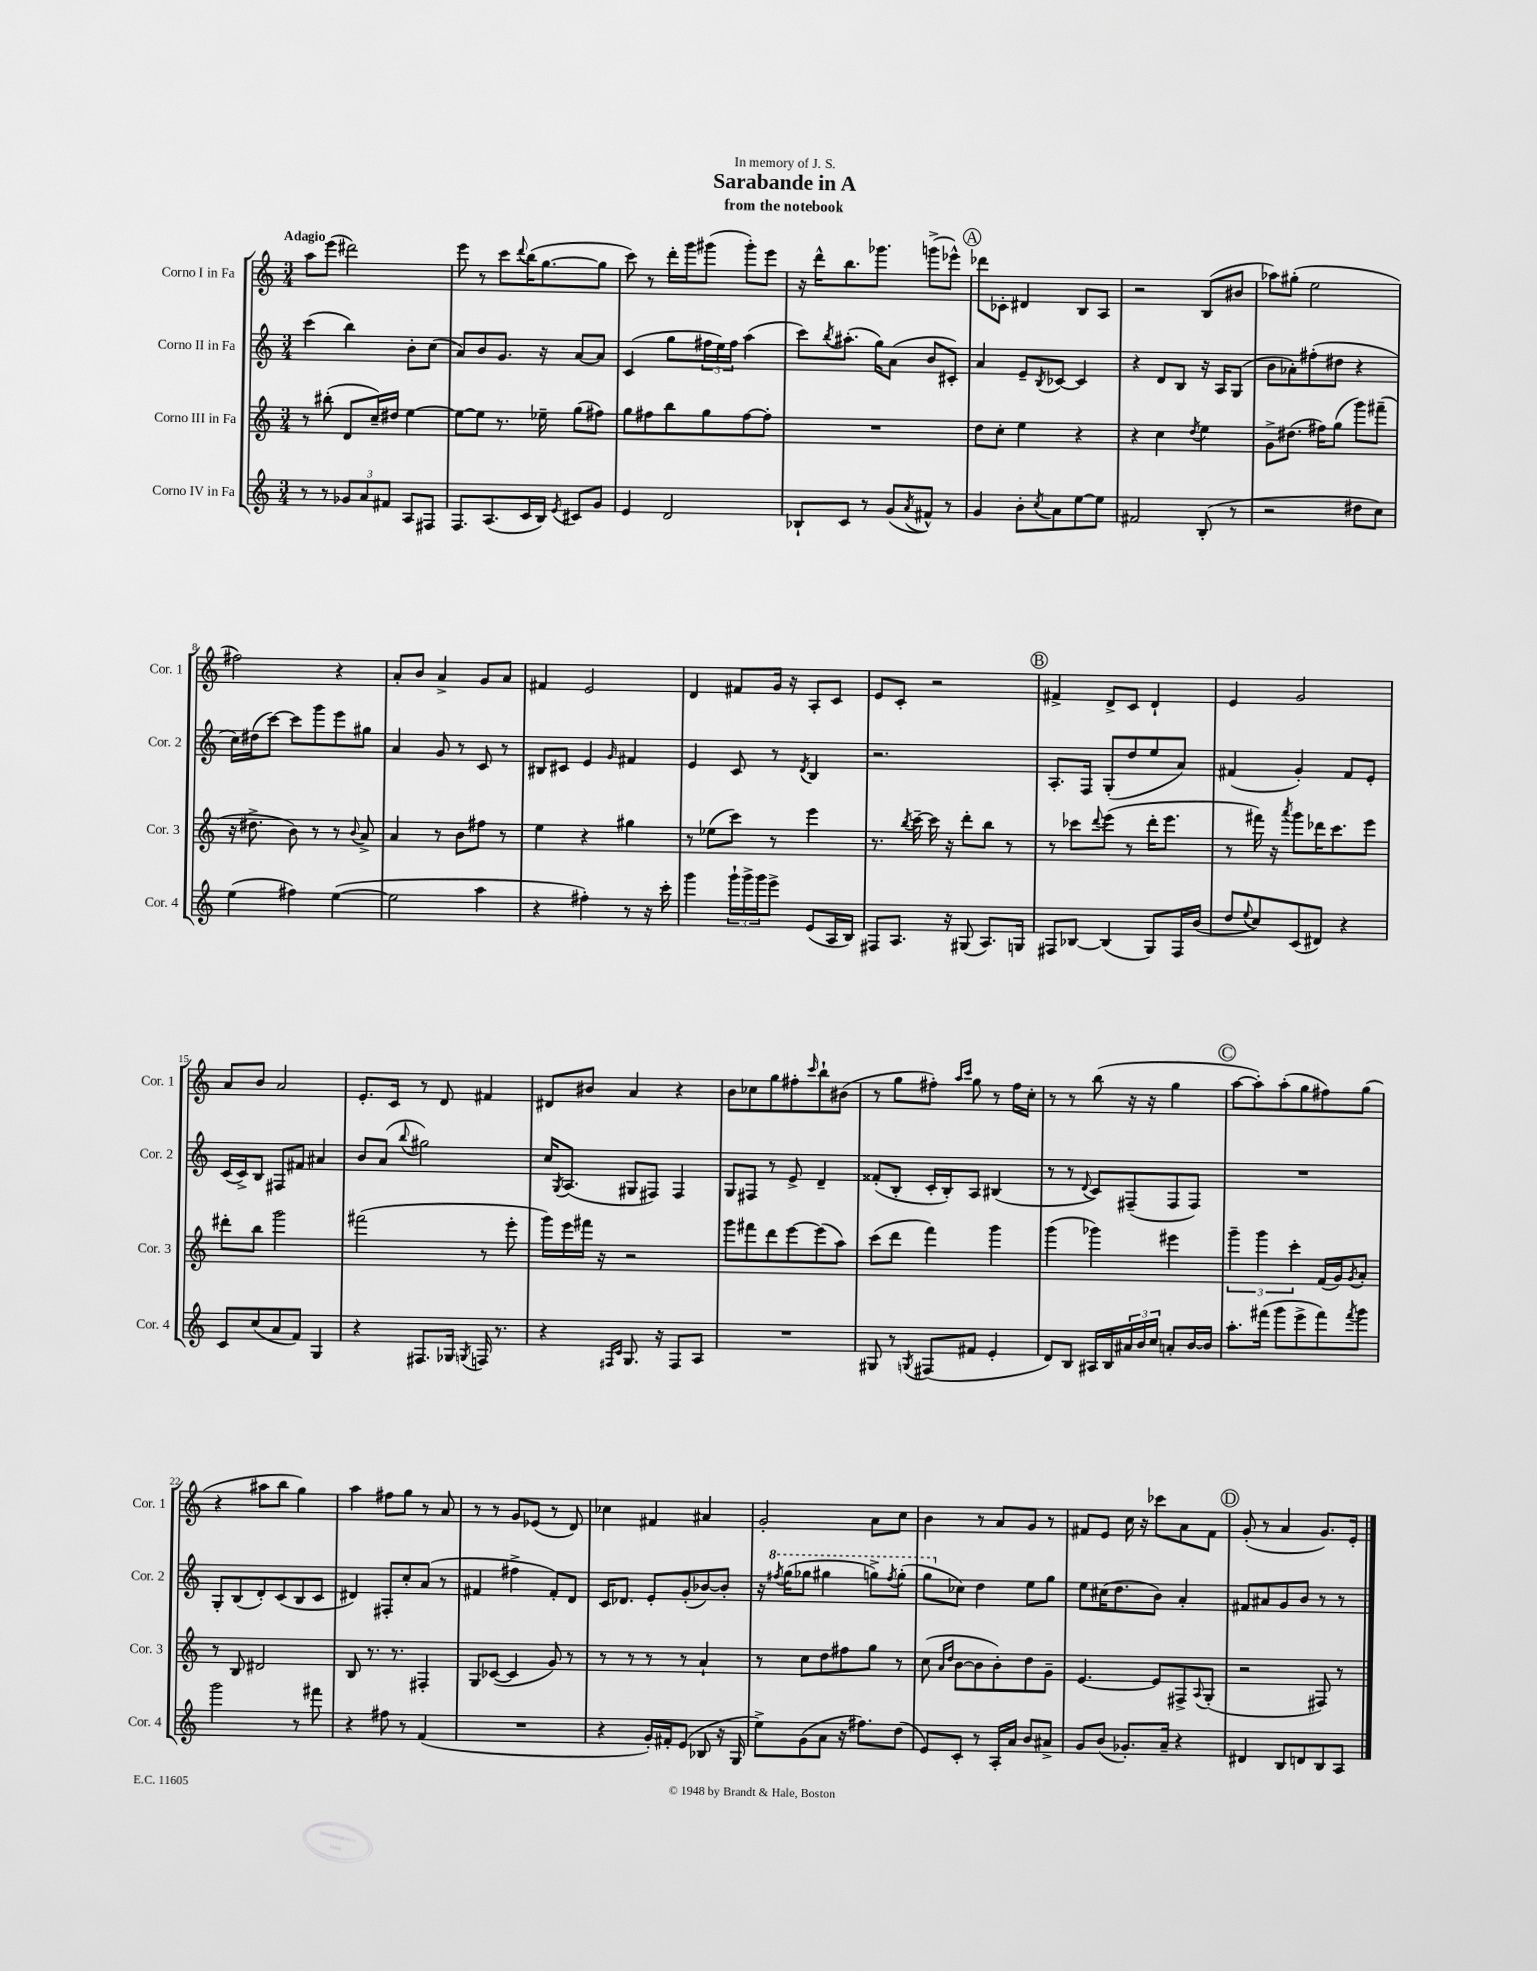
\header { title = "Sarabande in A" subtitle = "from the notebook" dedication = "In memory of J. S." }
<<
\new StaffGroup <<
\new Staff = "s0" \with { instrumentName = "Corno I in Fa" shortInstrumentName = "Cor. 1" } {
    \clef treble \key c \major \numericTimeSignature \time 3/4 \tempo "Adagio"
    a''8 e'''8( dis'''2) |
    e'''8 r8 c'''8 \appoggiatura { d'''8 } b''16( g''8.~ g''8 |
    c'''8) r8 d'''16-. g'''16 gis'''8( gis'''8-.) e'''8 |
    r16 d'''16-^ b''8. ges'''8. g'''8->( ees'''8-^) |
    \mark \markup { \circle "A" } des'''8 ces'8-. dis'4 b8 a8 |
    r2 b8( bis'8 |
    aes''8) gis''8-.( e''2 |
    fis''2) r4 |
    a'8-. b'8 a'4-> g'8 a'8 |
    fis'4 e'2 |
    d'4 fis'8 g'16 r16 a8-. c'8 |
    e'8 c'8-. r2 |
    \mark \markup { \circle "B" } fis'4-> d'8-> c'8 d'4-! |
    e'4 g'2 |
    a'8 b'8 a'2 |
    e'8.-. c'16 r8 d'8 fis'4 |
    dis'8 bis'8 a'4 r4 |
    b'8 ces''8 g''8 fis''8-. \grace { c'''16 } b''8-! bis'8( |
    r8 g''8 fis''8-.) \grace { a''16 c'''16 } g''8 r8 fis''16 c''16-. |
    r8 r8 b''8( r16 r16 g''4 |
    \mark \markup { \circle "C" } a''8~ a''8-.) a''8-.( g''8 fis''8) g''8( |
    r4 ais''8 b''8 g''4) |
    a''4 fis''8 g''8 r8 a'8 |
    r8 r8 g'8 ees'8( r8 d'8) |
    ces''4 fis'4 ais'4 |
    g'2-. a'8 c''8 |
    b'4 r8 a'8 g'8 r8 |
    fis'8 e'8 c''16 r16 ces'''8 a'8 fis'8 |
    \mark \markup { \circle "D" } g'8-.( r8 a'4 g'8.) e'16-. \bar "|." |
}
\new Staff = "s1" \with { instrumentName = "Corno II in Fa" shortInstrumentName = "Cor. 2" } {
    \clef treble \key c \major \numericTimeSignature \time 3/4
    c'''4( b''4) b'8-. c''8( |
    a'8) b'8 g'8. r16 a'8~ a'8 |
    c'4( g''8 \tuplet 3/2 { fis''16 e''16) fis''16 } a''4( |
    c'''8) \acciaccatura { b''8 } ais''8.-.( g''16) a'8( b'8 cis'8-.) |
    \mark \markup { \circle "A" } a'4 e'8-- \acciaccatura { b8 } ces'8~ ces'4 |
    r4 d'8 b8 r16 a16 g8( |
    b'8 aes'8-.) fis''8-.( dis''8 r4 |
    c''16) dis''16( c'''8~) c'''8 g'''8 e'''8 gis''8 |
    a'4 g'8 r8 c'8 r8 |
    bis8 cis'8 e'4 \grace { g'16 } fis'4 |
    e'4 c'8 r8 \acciaccatura { d'8 } b4 |
    r2. |
    \mark \markup { \circle "B" } a8.-. f16 g8-.( d''8 e''8 a'8) |
    fis'4( g'4-.) fis'8 e'8-. |
    c'16( c'16->) b8 fis8 fis'8 ais'4 |
    b'8 a'8( \appoggiatura { b''8 } gis''2) |
    c''16 \acciaccatura { g8 } a8.( gis8 fis8) fis4 |
    g8 fis8 r8 e'8-> d'4-- |
    fisis'8-.( b8-. c'16-. b16-.) a8 bis4( |
    r8 r8 \appoggiatura { d'8 } c'8) fis8--( fis8 fis8) |
    \mark \markup { \circle "C" } R2. |
    g8-. b8( d'8-.) c'8( b8 c'8 |
    dis'4) fis8-. c''8-. a'8( r8 |
    fis'4 fis''4-> fis'8-.) d'8 |
    c'16 des'8. e'8-. g'8-.( bes'8~) bes'8-. |
    r16 \ottava #1 \acciaccatura { fis'''8 } g'''16( ges'''8 gis'''4 g'''8->) \acciaccatura { fis'''8 } g'''8-.( |
    g'''8 \ottava #0 ces''8) d''4 e''8 g''8 |
    e''8 cis''16( d''8. b'8) a'4-. |
    \mark \markup { \circle "D" } fis'8 ais'8 g'8 b'8 r8 r8 \bar "|." |
}
\new Staff = "s2" \with { instrumentName = "Corno III in Fa" shortInstrumentName = "Cor. 3" } {
    \clef treble \key c \major \numericTimeSignature \time 3/4
    r8 bis''8-.( d'8 c''16--) dis''16 e''4~ |
    e''8~ e''8 r8. ees''16-- g''8( fis''8) |
    g''8 fis''8 b''8 g''8 fis''8~ fis''8-. |
    R2. |
    \mark \markup { \circle "A" } d''8 c''8-. e''4 r4 |
    r4 c''4 \acciaccatura { d''8 } e''4 |
    g'8-> dis''8.( fis''16) g''8( g'''8) fis'''8--( |
    r16 dis''8.-> b'8) r8 r8 \appoggiatura { b'8 } a'8-> |
    a'4 r8 b'8 fis''8 r8 |
    e''4 r4 gis''4 |
    r8 ees''8( c'''8) r8 e'''4 |
    r8. \acciaccatura { b''8 } c'''16~-- c'''16 r16 d'''8-. b''8 r8 |
    \mark \markup { \circle "B" } r8 ces'''8 \appoggiatura { d'''8 } e'''8( r8 d'''16-. e'''8. |
    r8 fis'''16) r16 \acciaccatura { a'''8 } g'''8 des'''16 c'''8. e'''8 |
    dis'''8-. b''8 g'''2 |
    fis'''2( r8 e'''8-. |
    g'''16) e'''16 fis'''16 r16 r2 |
    g'''8 fis'''8 d'''8 e'''8~ e'''8( a''8) |
    c'''8( d'''8 f'''4) g'''4 |
    g'''4( ges'''4) eis'''4 |
    \mark \markup { \circle "C" } \tuplet 3/2 { g'''4-- g'''4 c'''4-. } f'16( g'16) \acciaccatura { g'8 } a'8-. |
    r8 b8 dis'2 |
    b8 r8. r8. fis4-. |
    g8 ces'8~( ces'4 g'8) r8 |
    r8 r8 r8 r8 a'4-! |
    r8 c''8 d''8 fis''8 g''8 r8 |
    c''8( \grace { a'16 d''16 } b'8~ b'8 b'8-.) d''8 g'8-- |
    e'4.~ e'8 fis8-> \appoggiatura { a8 } g8-.( |
    \mark \markup { \circle "D" } r2 fis8) r8 \bar "|." |
}
\new Staff = "s3" \with { instrumentName = "Corno IV in Fa" shortInstrumentName = "Cor. 4" } {
    \clef treble \key c \major \numericTimeSignature \time 3/4
    r8 r8 \tuplet 3/2 { ges'8 a'8 fis'8 } a8 fis8 |
    f8. a8.( c'16 b16) \acciaccatura { e'8 } cis'8 g'8 |
    e'4 d'2 |
    bes8-! c'8 r8 g'8( \acciaccatura { a'8 } fis'8-^) r8 |
    \mark \markup { \circle "A" } g'4 b'8-. \acciaccatura { c''8 } a'8 e''8~ e''8 |
    fis'2 b8-.( r8 |
    r2 dis''8 c''8) |
    e''4( fis''4) e''4~( |
    e''2 a''4 |
    r4 fis''4-.) r8 r16 c'''16-. |
    g'''4 \tuplet 3/2 { g'''16-! g'''16-> g'''16 } e'''8-> e'8( a16 b16) |
    fis8 a8. r16 gis8( a8.) g16 |
    \mark \markup { \circle "B" } fis8 bes8~ bes4( g8) fis16 b'16( |
    d''8 \appoggiatura { e''8 } c''8) c'8( dis'8) r4 |
    c'8 c''8( a'8 f'8) g4 |
    r4 fis8. ges16 \acciaccatura { g8 } f16 r8. |
    r4 \grace { fis16 c'16 } g8. r16 fis8 a8 |
    R2. |
    gis8 r8 \acciaccatura { g8 } fis8( fis'8 e'4-. |
    d'8) b8 ais16 b16 \tuplet 3/2 { ais'16 b'16 c''16 } a'8-. b'16~ b'16 |
    \mark \markup { \circle "C" } a''8.-. fis'''16( g'''8 e'''8-> fis'''8) \acciaccatura { fis'''8 } g'''8 |
    g'''2 r8 fis'''8 |
    r4 fis''8 r8 f'4( |
    R2. |
    r4 g'16-.) fis'16-. e'8( bes8 r16 g16 |
    e''8->) g'8( a'8 r16 fis''8.) d''8( |
    e'8) c'8-. r8 a16-. a'16 b'8 ais'8-> |
    g'8 b'8( ges'8.-.) a'16-- r4 |
    \mark \markup { \circle "D" } dis'4 b8 d'8 b8 a8 \bar "|." |
}
>>
>>
